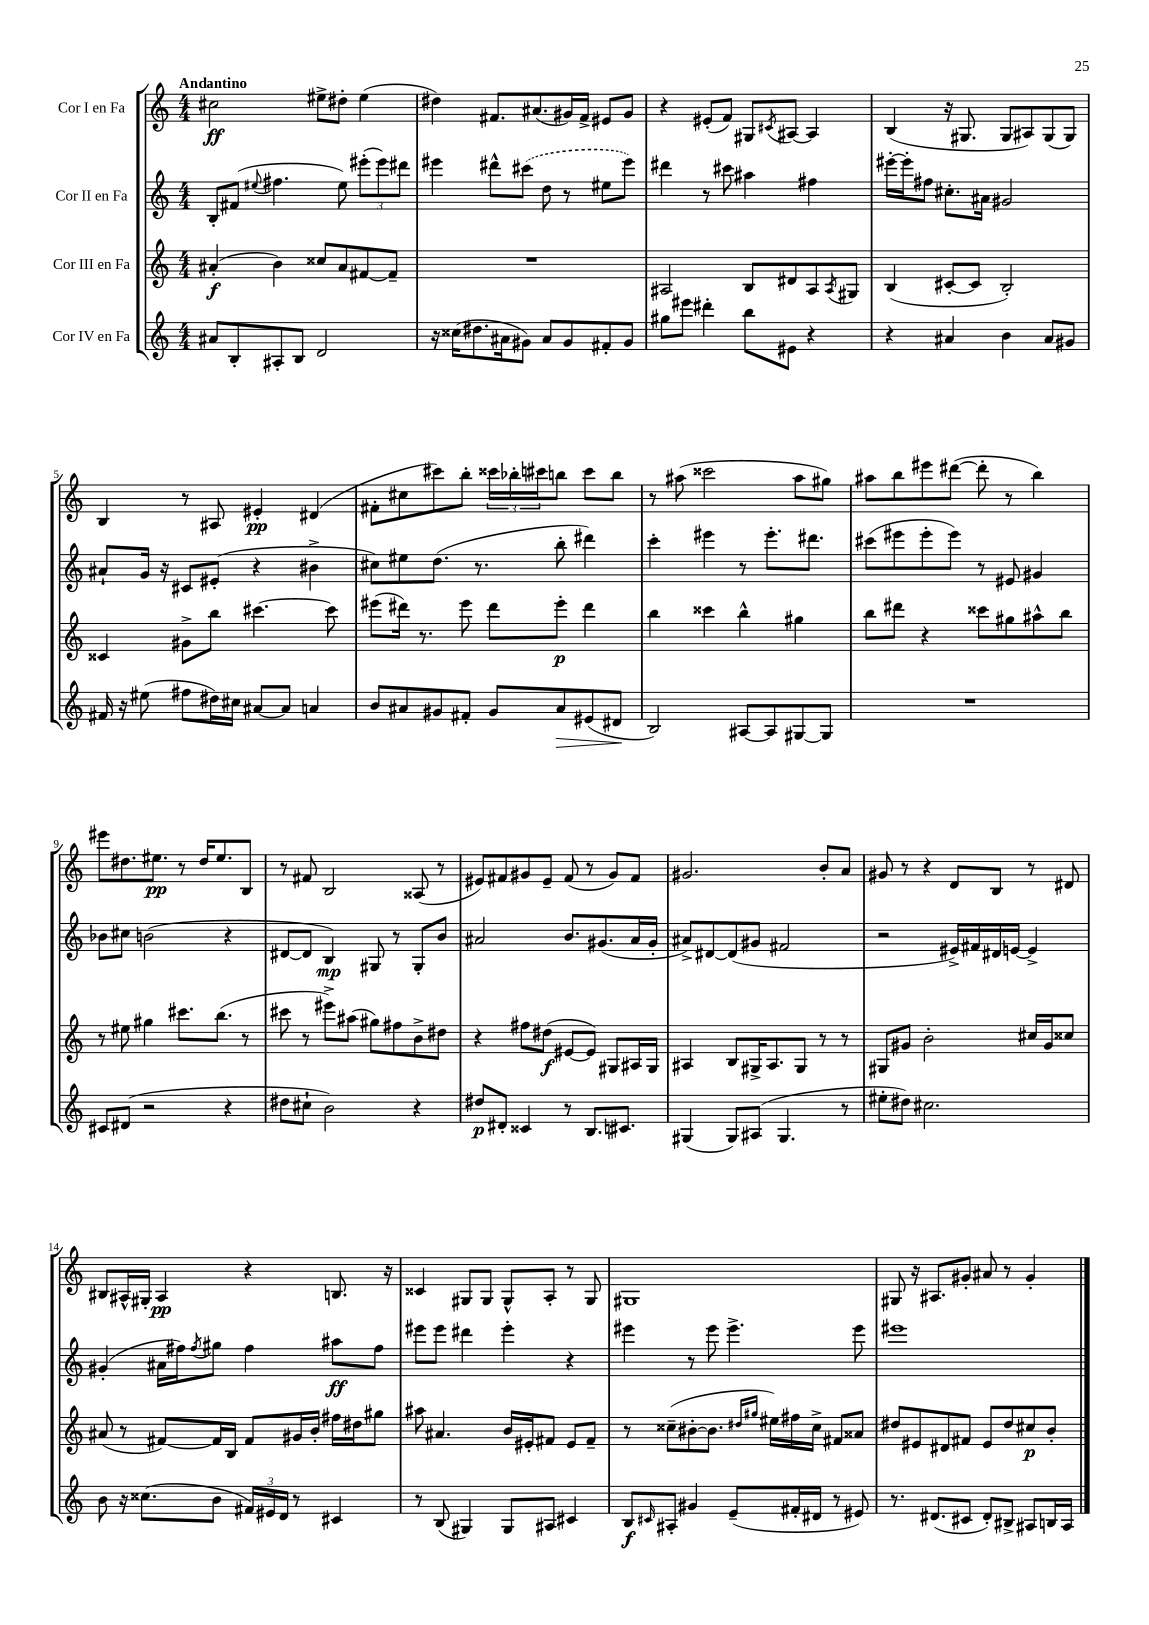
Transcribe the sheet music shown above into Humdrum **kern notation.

**kern	**dynam	**kern	**dynam	**kern	**dynam	**kern	**dynam
*part4	*part4	*part3	*part3	*part2	*part2	*part1	*part1
*staff4	*staff4	*staff3	*staff3	*staff2	*staff2	*staff1	*staff1
*I"Cor IV en Fa	*	*I"Cor III en Fa	*	*I"Cor II en Fa	*	*I"Cor I en Fa	*
*clefG2	*	*clefG2	*	*clefG2	*	*clefG2	*
*k[]	*	*k[]	*	*k[]	*	*k[]	*
*M4/4	*	*M4/4	*	*M4/4	*	*M4/4	*
=1	=1	=1	=1	=1	=1	=1	=1
!	!	!	!	!	!	!LO:TX:a:B:t=Andantino	!
8a#X/L	.	(4a#X'/	f	8B'/L	.	2cc#X\	ff
8B'/	.	.	.	(8f#X/J	.	.	.
.	.	.	.	8qqee#X/	.	.	.
8A#X'/	.	4b\)	.	4.ff#X\	.	.	.
8B/J	.	.	.	.	.	.	.
2d/	.	8cc##X/L	.	.	.	8ee#X^\L	.
.	.	8a#/	.	8ee#\)	.	8dd#X'\J	.
.	.	[8f#X/	.	(12eee#X'\L	.	(4ee#\	.
.	.	.	.	12eee#\)	.	.	.
.	.	8f#~/J]	.	.	.	.	.
.	.	.	.	12ddd#X\J	.	.	.
=2	=2	=2	=2	=2	=2	=2	=2
16r	.	1r	.	4eee#X\	.	4dd#X\)	.
(16cc##X\KL	.	.	.	.	.	.	.
8.dd#X\	.	.	.	.	.	.	.
.	.	.	.	8ddd#X^^\L	.	8.f#X/L	.
16a#X\k	.	.	.	.	.	.	.
8g#X\J)	.	.	.	(8ccc#X\J	.	.	.
.	.	.	.	.	.	(8.a#X/	.
8a#/L	.	.	.	8dd\	.	.	.
8g#/	.	.	.	8r	.	16g#X/L)	.
.	.	.	.	.	.	16f#^/JJ	.
8f#X'/	.	.	.	8ee#X\L	.	8e#X/L	.
8g#/J	.	.	.	8eee#\J)	.	8g#/J	.
=3	=3	=3	=3	=3	=3	=3	=3
8gg#X\L	.	2A#X/	.	4ddd#X\	.	4r	.
8eee#X\J	.	.	.	.	.	.	.
4ddd#X'\	.	.	.	8r	.	(8e#X'/L	.
.	.	.	.	8ccc#X\	.	8f/J)	.
8bb\L	.	8B/L	.	4aa#X\	.	8G#X/L	.
.	.	.	.	.	.	8qc#X/	.
8e#X\J	.	8d#X/	.	.	.	[8A#X/J	.
4r	.	8A#/	.	4ff#X\	.	4A#/]	.
.	.	8qA#/	.	.	.	.	.
.	.	8G#X/J	.	.	.	.	.
=4	=4	=4	=4	=4	=4	=4	=4
4r	.	(4B/	.	[16eee#X'\LL	.	(4B/	.
.	.	.	.	16eee#'\J]	.	.	.
.	.	.	.	8ff#X\J	.	.	.
4a#X/	.	[8c#X'/L	.	8.cc#X'\L	.	16r	.
.	.	.	.	.	.	8.G#X/	.
.	.	8c#/J]	.	.	.	.	.
.	.	.	.	16a#X\Jk	.	.	.
4b\	.	2B'/)	.	2g#X/	.	8G#/L	.
.	.	.	.	.	.	8A#X/)	.
8a#/L	.	.	.	.	.	(8G#/	.
8g#X/J	.	.	.	.	.	8G#/J)	.
!!LO:LB:g=z
=5	=5	=5	=5	=5	=5	=5	=5
16f#X/	.	4c##X/	.	8a#X`/L	.	4B/	.
16r	.	.	.	.	.	.	.
(8ee#X\	.	.	.	16g/Jk	.	.	.
.	.	.	.	16r	.	.	.
8ff#X\L	.	8g#X^\L	.	8c#X/L	.	8r	.
16dd#X\L)	.	8bb\J	.	(8e#X'/J	.	8A#X/	.
16cc#X\JJ	.	.	.	.	.	.	.
[8a#X/L	.	[4.ccc#X\	.	4r	.	4e#X'/	pp
8a#/J]	.	.	.	.	.	.	.
4an/	.	.	.	4b#X^\	.	(4d#X/	.
.	.	8ccc#\]	.	.	.	.	.
=6	=6	=6	=6	=6	=6	=6	=6
8b/L	.	(8eee#X\L	.	8cc#X\L)	.	8f#X'\L	.
8a#X/	.	16ddd#X\Jk)	.	8ee#X\	.	8cc#X\	.
.	.	8.r	.	.	.	.	.
8g#X/	.	.	.	(8.dd\J	.	8ccc#X\)	.
8f#X'/J	.	8eee#\	.	.	.	8bb'\J	.
.	.	.	.	8.r	.	.	.
8g#/L	.	8ddd#\L	.	.	.	24ccc##X\LL	.
.	.	.	.	.	.	24bb-X'\	.
.	.	.	.	.	.	24ccc#X\J	.
!	!LO:HP:b	!	!	!	!	!	!
8a#/	>	8eee#'\J	p	8bb'\	.	8bbn\J	.
(8e#X/	.	4ddd#\	.	4ddd#X\)	.	8ccc#\L	.
8d#X/J	.	.	.	.	.	8bb\J	.
.	]	.	.	.	.	.	.
=7	=7	=7	=7	=7	=7	=7	=7
2B/)	.	4bb\	.	4ccc'\	.	8r	.
.	.	.	.	.	.	(8aa#X\	.
.	.	4ccc##X\	.	4eee#X\	.	2ccc##X\	.
[8A#X/L	.	4bb^^\	.	8r	.	.	.
8A#/]	.	.	.	8.eee#'\L	.	.	.
[8G#X/	.	4gg#X\	.	.	.	8aa#\L	.
.	.	.	.	8.ddd#X\J	.	.	.
8G#/J]	.	.	.	.	.	8gg#X\J)	.
=8	=8	=8	=8	=8	=8	=8	=8
1r	.	8bb\L	.	(8ccc#X\L	.	8aa#X\L	.
.	.	8ddd#X\J	.	8eee#X\	.	8bb\	.
.	.	4r	.	8eee#'\	.	8eee#X\	.
.	.	.	.	8eee#\J)	.	([8ddd#X\J	.
.	.	8ccc##X\L	.	8r	.	8ddd#'\]	.
.	.	8gg#X\	.	8e#X/	.	8r	.
.	.	8aa#X^^\	.	4g#X/	.	4bb\)	.
.	.	8bb\J	.	.	.	.	.
!!LO:LB:g=z
=9	=9	=9	=9	=9	=9	=9	=9
8c#X/L	.	8r	.	8b-X\L	.	8eee#X\L	.
(8d#X/J	.	8ee#X\	.	8cc#X\J	.	8.dd#X\	.
2r	.	4gg#X\	.	(2bn\	.	.	.
.	.	.	.	.	.	8.ee#X\J	pp
.	.	8.ccc#X\L	.	.	.	8r	.
.	.	.	.	.	.	16dd#/KL	.
.	.	(8.bb\J	.	.	.	8.ee#/	.
4r	.	.	.	4r	.	.	.
.	.	8r	.	.	.	8B/J	.
=10	=10	=10	=10	=10	=10	=10	=10
8dd#X\L	.	8ccc#X\	.	[8d#X/L	.	8r	.
8cc#X`\J	.	8r	.	8d#/J]	.	8f#X/	.
2b\)	.	8eee#X^\L)	.	4B/)	mp	2B/	.
.	.	(8aa#X\J	.	.	.	.	.
.	.	8gg#X\L)	.	8G#X/	.	.	.
.	.	8ff#X\	.	8r	.	.	.
4r	.	8b^\	.	8G#'/L	.	(8A##X/	.
.	.	8dd#X\J	.	8b/J	.	8r	.
=11	=11	=11	=11	=11	=11	=11	=11
8dd#X/L	p	4r	.	2a#X/	.	8e#X/L)	.
8d#X'/J	.	.	.	.	.	8f#X/	.
4c##X/	.	8ff#X\L	.	.	.	8g#X/	.
.	.	(8dd#X\J	f	.	.	8e#~/J	.
8r	.	[8e#X/L	.	8.b/L	.	(8f#/	.
8.B/L	.	8e#/J])	.	.	.	8r	.
.	.	.	.	(8.g#X/	.	.	.
.	.	8G#X/L	.	.	.	8g#/L)	.
8.c#X/J	.	.	.	.	.	.	.
.	.	16A#X/L	.	16a#/L	.	8f#/J	.
.	.	16G#/JJ	.	16g#'/JJ	.	.	.
=12	=12	=12	=12	=12	=12	=12	=12
(4G#X/	.	4A#X/	.	8a#X^/L)	.	2.g#X/	.
.	.	.	.	[8d#X/	.	.	.
8G#/L)	.	8B/L	.	(8d#/]	.	.	.
(8A#X/J	.	16G#X^/K	.	8g#X/J	.	.	.
.	.	8.A#/	.	.	.	.	.
4.G#/	.	.	.	2f#X/	.	.	.
.	.	8G#/J	.	.	.	.	.
.	.	8r	.	.	.	8b'/L	.
8r	.	8r	.	.	.	8a/J	.
=13	=13	=13	=13	=13	=13	=13	=13
8ee#X'\L	.	8G#X/L	.	2r	.	8g#X/	.
8dd#X\J)	.	8g#X/J	.	.	.	8r	.
2.cc#X\	.	2b'\	.	.	.	4r	.
.	.	.	.	16e#X^/LL)	.	8d/L	.
.	.	.	.	16f#X/	.	.	.
.	.	.	.	16d#X/	.	8B/J	.
.	.	.	.	[16en/JJ	.	.	.
.	.	16cc#X/LL	.	4e^/]	.	8r	.
.	.	16g#/J	.	.	.	.	.
.	.	8cc##X/J	.	.	.	8d#X/	.
!!LO:LB:g=z
=14	=14	=14	=14	=14	=14	=14	=14
8b\	.	(8a#X/	.	(4g#X'/	.	8B#X/L	.
16r	.	8r	.	.	.	16A#X^^/L	.
(8.cc##X\L	.	.	.	.	.	16G#X'/JJ	.
.	.	[8f#X/L)	.	16a#X\LL	.	4A#/	pp
.	.	.	.	16ff#X\J)	.	.	.
.	.	.	.	8qff#/	.	.	.
8b\J	.	16f#/L]	.	8gg#X\J	.	.	.
.	.	16B/JJ	.	.	.	.	.
24f#X/LL)	.	8f#/L	.	4ff#\	.	4r	.
24e#X/	.	.	.	.	.	.	.
24d/JJ	.	.	.	.	.	.	.
8r	.	16g#X/L	.	.	.	.	.
.	.	16b'/JJ	.	.	.	.	.
4c#X/	.	16ff#X\LL	.	8aa#X\L	ff	8.Bn/	.
.	.	16dd#X\J	.	.	.	.	.
.	.	8gg#X\J	.	8ff#\J	.	.	.
.	.	.	.	.	.	16r	.
=15	=15	=15	=15	=15	=15	=15	=15
8r	.	8aa#X\	.	8eee#X\L	.	4c##X/	.
(8B/	.	4.a#X/	.	8eee#\J	.	.	.
4G#X/)	.	.	.	4ddd#X\	.	8G#X/L	.
.	.	.	.	.	.	8G#/J	.
8G#/L	.	16b/LL	.	4eee#'\	.	8G#^^/L	.
.	.	16e#X'/J	.	.	.	.	.
8A#X/J	.	8f#X/J	.	.	.	8A'/J	.
4c#X/	.	8e#/L	.	4r	.	8r	.
.	.	8f#~/J	.	.	.	8G#/	.
=16	=16	=16	=16	=16	=16	=16	=16
8B/L	f	8r	.	4eee#X\	.	1G#X	.
16qqc#X/	.	.	.	.	.	.	.
8A#X'/J	.	(8cc##X~\L	.	.	.	.	.
4g#X/	.	[8b#X'\	.	8r	.	.	.
.	.	8.b#\J]	.	8eee#\	.	.	.
(8e~/L	.	.	.	4.eee#^\	.	.	.
.	.	16qqdd#X/LL	.	.	.	.	.
.	.	16qqgg#X/JJ	.	.	.	.	.
.	.	16ee#X\LL)	.	.	.	.	.
16f#X'/L	.	16ff#X\	.	.	.	.	.
16d#X/JJ	.	16cc##^\JJ	.	.	.	.	.
8r	.	8f#X/L	.	.	.	.	.
8e#X/)	.	8a##X/J	.	8eee#\	.	.	.
=17	=17	=17	=17	=17	=17	=17	=17
8.r	.	8dd#X/L	.	1eee#X	.	8G#X/	.
.	.	8e#X/	.	.	.	16r	.
(8.d#X/L	.	.	.	.	.	8.A#X/L	.
.	.	8d#X/	.	.	.	.	.
8c#X/J	.	8f#X/J	.	.	.	8g#X'/J	.
8d#'/L)	.	8e#/L	.	.	.	8a#X/	.
8B#X^/J	.	8dd#/	.	.	.	8r	.
8A#X/L	.	8cc#X/	p	.	.	4g#'/	.
16Bn/L	.	8b'/J	.	.	.	.	.
16A#/JJ	.	.	.	.	.	.	.
==	==	==	==	==	==	==	==
*-	*-	*-	*-	*-	*-	*-	*-
